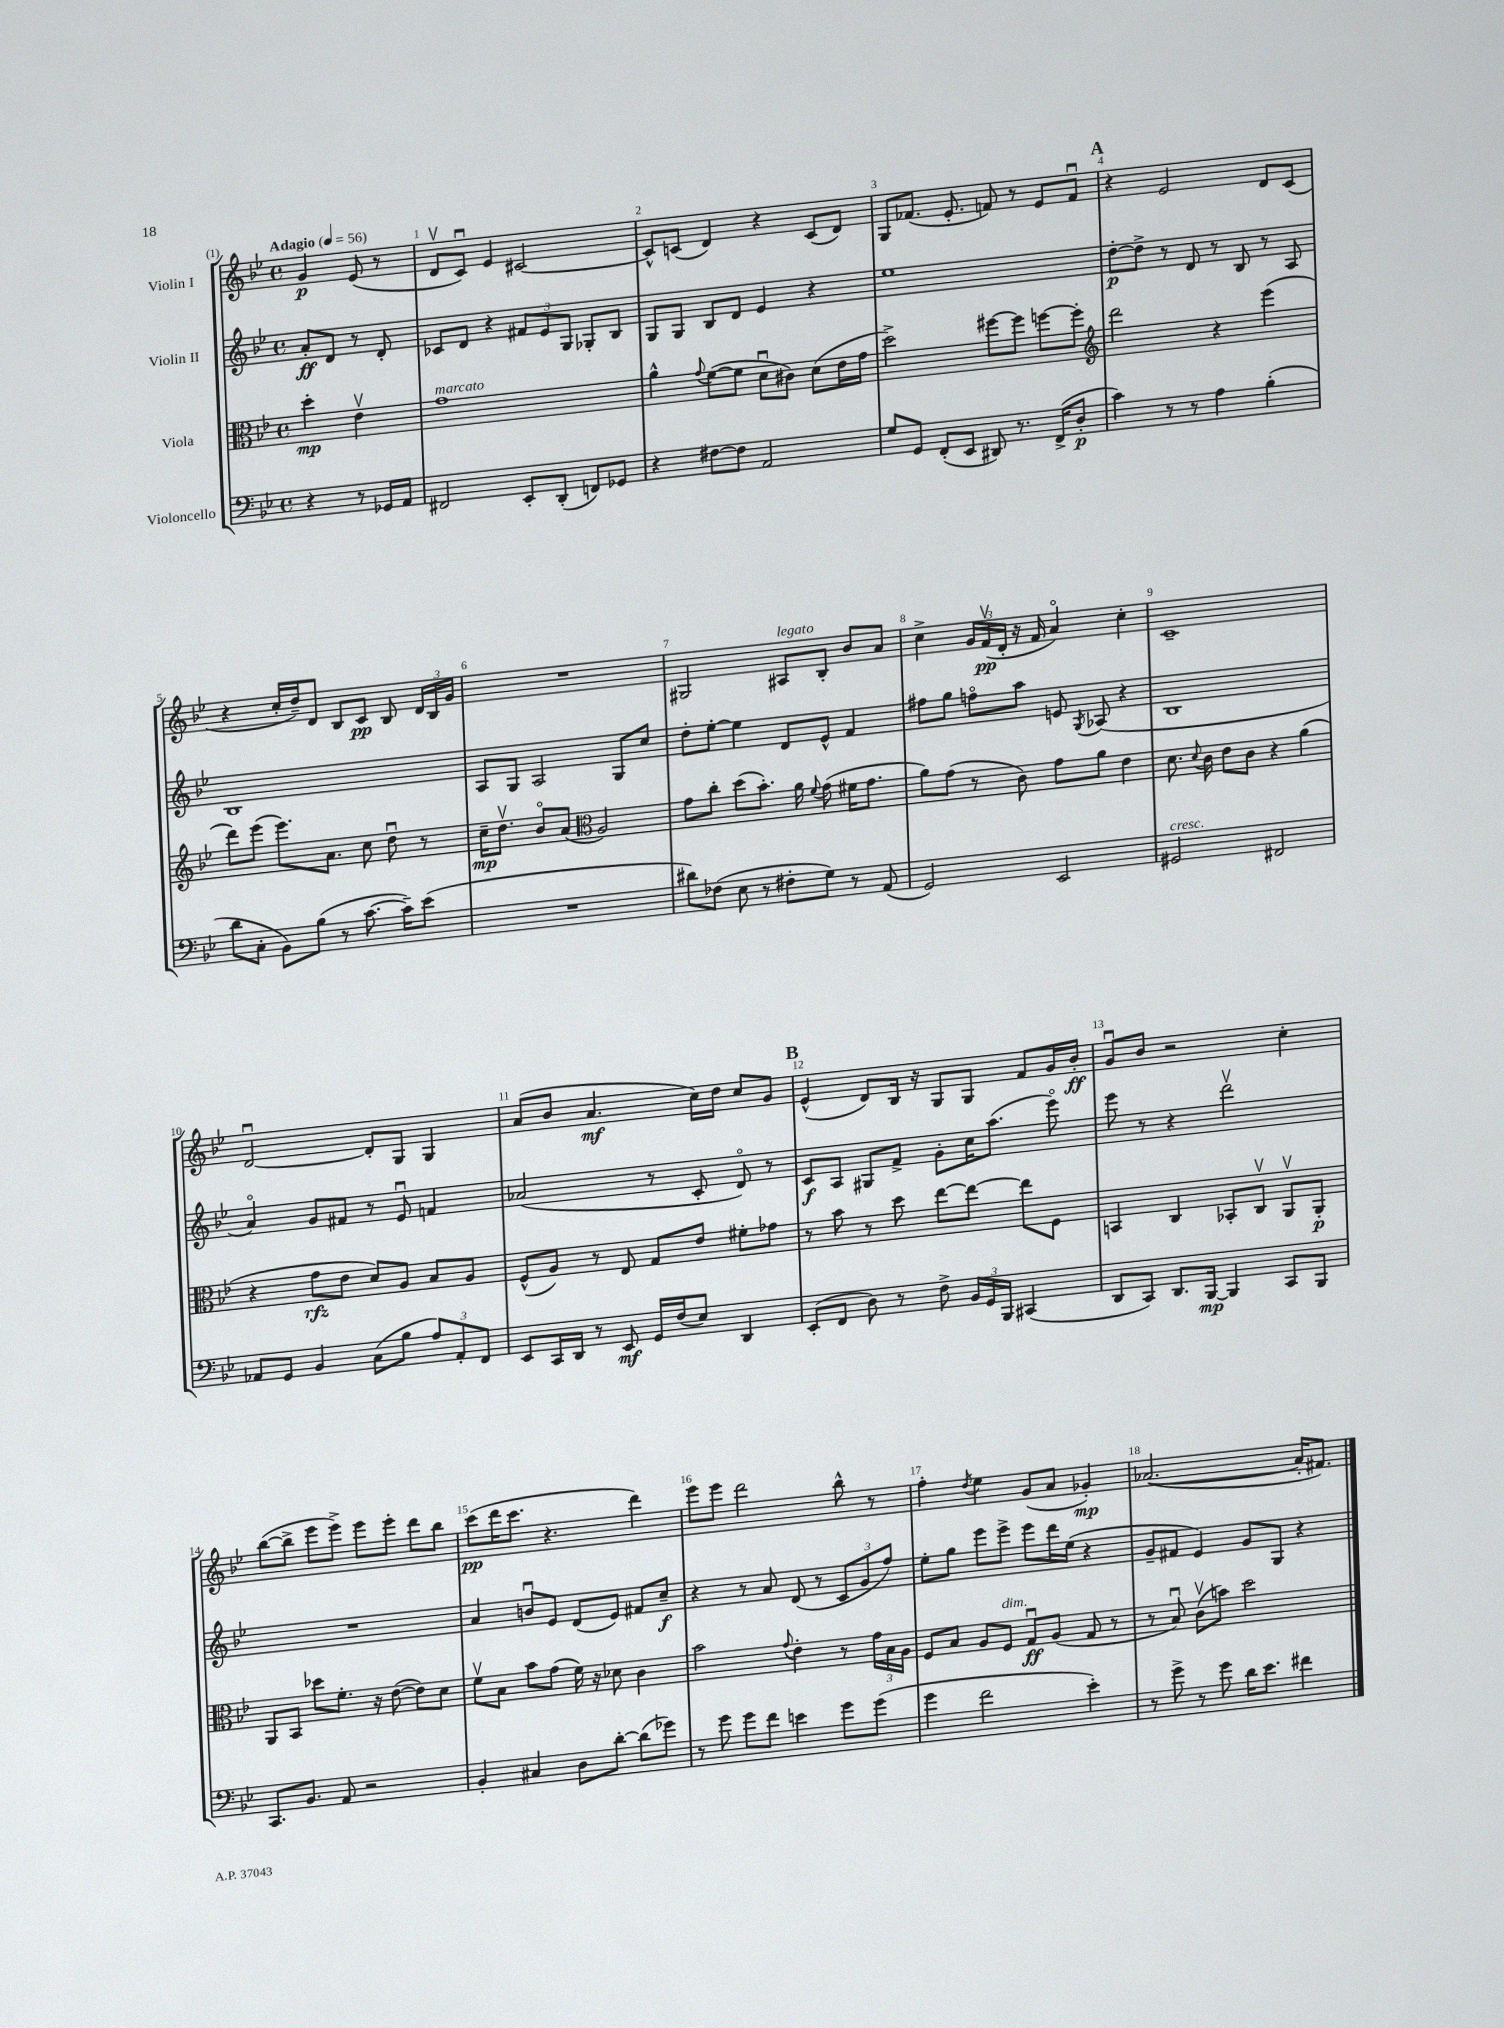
<<
\new StaffGroup <<
\new Staff = "s0" \with { instrumentName = "Violin I" } {
    \clef treble \key bes \major \defaultTimeSignature \time 4/4 \partial 2 \tempo "Adagio" 4 = 56
    \autoBeamOff g'4\p ees'8( r8 |
    d'8[\upbow c'8]\downbow) ees'4 cis'2~ |
    cis'8[-^ c'8]( d'4) r4 c'8[( d'8]) |
    g8[ fes'8.]( ees'8.-. f'8) r8 ees'8[ f'8]\downbow |
    \mark \markup { \bold "A" } r4 ees'2 d'8[ c'8]( |
    r4 c''16[-. d''16--) d'8] bes8[ c'8]\pp bes8 \tuplet 3/2 { d'16[ bes16 g'16] } |
    R1 |
    gis2 ais8[^\markup { \italic "legato" } bes8]-. bes'8[ a'8] |
    c''4-> \tuplet 3/2 { g'16[ f'16\upbow\pp( d'16]-. } r16 f'16 a'4\flageolet) c''4-. |
    c'1-- |
    d'2~\downbow d'8[-. g8] g4 |
    a'8[( bes'8] a'4.\mf c''16[) d''16] c''8[ g'8] |
    \mark \markup { \bold "B" } ees'4-^( d'8[) bes16] r16 g8[ g8] f'8[ g'16 bes'16]-.\ff |
    g'8[\downbow bes'8] r2 c''4-. |
    bes''8[~( bes''8]-> ees'''8[ ees'''8]->) ees'''8[ ees'''8]-. d'''8[ bes''8] |
    c'''8[\pp( d'''16 c'''8.] r4. d'''4) |
    ees'''8[ ees'''8] d'''2 bes''8-^ r8 |
    f''4-. \acciaccatura { d''8 } ees''4 g'8[( a'8] ges'4-.\mp) |
    aes'2.~( aes'16[-. fis'8.]) \bar "|." |
}
\new Staff = "s1" \with { instrumentName = "Violin II" } {
    \clef treble \key bes \major \defaultTimeSignature \time 4/4 \partial 2
    \autoBeamOff a'8[-.\ff d'8] r8 d'8-. |
    ces'8[ d'8] r4 \tuplet 3/2 { fis'8[ ees'8 g8] } ges8[-. bes8] |
    g8[ g8] bes8[ d'8] ees'4 r4 |
    ees''1 |
    \mark \markup { \bold "A" } d''8[~-.\p d''8]-> r8 d'8 r8 bes8 r8 a8 |
    bes1 |
    a8[ g8] a2 g8[ c''8] |
    d''8[-. ees''8]~-. ees''4 d'8[ ees'8]-^ f'4 |
    fis''8[ g''8] f''8[\flageolet a''8] e'8 \acciaccatura { g8 } aes8( r4 |
    bes1 |
    a'4\flageolet) g'8[ fis'8] r8 ees'8\downbow f'4 |
    aes'2( r8 c'8-. d'8\flageolet) r8 |
    \mark \markup { \bold "B" } c'8[\f a8] gis8[ f'8]-> g'8[-. c''16 a''8.]( ees'''8\flageolet) |
    ees'''8 r8 r4 d'''2\upbow |
    R1 |
    a'4 b'8[\downbow ees'8] d'8[( ees'8]) fis'8[ c''8]--\f |
    r4 r8 a'8 d'8( r8 \tuplet 3/2 { c'8[ g'8 f''8]) } |
    ees''8[-. g''8] ees'''8[ ees'''8]-> ees'''8[ d'''16 ees''16]( r4 |
    g'8[-- fis'8] ees'4) g'8[ g8] r4 \bar "|." |
}
\new Staff = "s2" \with { instrumentName = "Viola" } {
    \clef alto \key bes \major \defaultTimeSignature \time 4/4 \partial 2
    \autoBeamOff d''4-.\mp ees'4\upbow |
    g'1^\markup { \italic "marcato" } |
    a'4-^ \appoggiatura { g'8 } f'8[~( f'8] d'8[\downbow cis'8]) d'8[( ees'16 g'16] |
    d''2->) fis''8[~ fis''8] f''8[~ f''8]-. |
    \mark \markup { \bold "A" } \clef treble d'''2 r4 ees'''4( |
    d'''8[) ees'''8]( ees'''8.[) a'8.] c''8 d''8\downbow r8 |
    c''16[--\mp d''8.]\upbow bes'8[\flageolet a'8]( \clef alto a2) |
    g'8[ c''8]-. d''8[( bes'8.]-.) a'16 \appoggiatura { f'8 } g'8( fis'16[ g'8.] |
    a'8[) g'8]( r8 c'8) g'8[ a'8] ees'4 |
    d'8. \appoggiatura { d'8 } c'16 ees'8[ c'8] r4 a'4( |
    r4 g'8[\rfz ees'8] d'8[) a8] bes8[ a8] |
    f8[-^( a8]) r8 ees8 g8[ ees'8] fis'8[-. ges'8] |
    \mark \markup { \bold "B" } r8 bes'8 r8 d''8 ees''8[~ ees''8]~ ees''8[ f8] |
    b,4 c4 bes,8[-. c8]\upbow a,8[\upbow a,8]-.\p |
    a,8[ bes,8] des''8[ f'8.]-. r16 ees'8~( ees'8[) d'8] |
    f'8[\upbow bes8] bes'8[ g'8]( f'16) r16 des'8 c'4 |
    bes'2 \appoggiatura { g'8 } ees'4-. r8 \tuplet 3/2 { g'16[ bes16 a16] } |
    f8[ bes8] a8[ f8]^\markup { \italic "dim." } g8[\downbow\ff a8]( g8 r8 |
    r8 bes8\downbow) c'8[\upbow( b'8]) d''2 \bar "|." |
}
\new Staff = "s3" \with { instrumentName = "Violoncello" } {
    \clef bass \key bes \major \defaultTimeSignature \time 4/4 \partial 2
    \autoBeamOff r4 r8 ges,16[ a,16] |
    fis,2 ees,8[-. d,8]-.( f,8[) ges,8] |
    r4 fis8[~ fis8] a,2 |
    g8[ g,8] f,8[-.( ees,8] dis,8) r8. f,16[->( d8]-.\p |
    \mark \markup { \bold "A" } c'4) r8 r8 a4 bes4-.( |
    d'8[ c8]-. bes,8[) bes8]( r8 c'8.~ c'16[--) ees'8]( |
    R1 |
    dis'8[) fes8]( ees8 r8 fis8[-. g8]) r8 a,8( |
    g,2) ees,2 |
    gis,2^\markup { \italic "cresc." } fis,2 |
    aes,8[ g,8] bes,4 c8[( bes8] \tuplet 3/2 { a8[) aes,8-. f,8] } |
    ees,8[ c,16 d,16] r8 ees,8\mf g,16[ f16( ees8]) d,4 |
    \mark \markup { \bold "B" } ees,8[-.( f,8] d8) r8 f8-> \tuplet 3/2 { bes,16[ g,16 bes,,16] } cis,4( |
    d,8[ c,8]) d,8.[ bes,,16]~\mp bes,,4 c,8[ bes,,8] |
    c,8.[ bes,8.] a,8 r2 |
    bes,4-. cis4 d8[ d'8]~-. d'8[( ges'8]) |
    r8 g'8 g'8[ f'8] e'4 g'8[ g'8]( |
    g'4 f'2 ees'4-.) |
    r8 g'8-> r8 g'8 d'16[ ees'8.] fis'4 \bar "|." |
}
>>
>>
\layout { \context { \Score \override BarNumber.break-visibility = ##(#f #t #t) barNumberVisibility = #all-bar-numbers-visible } }
